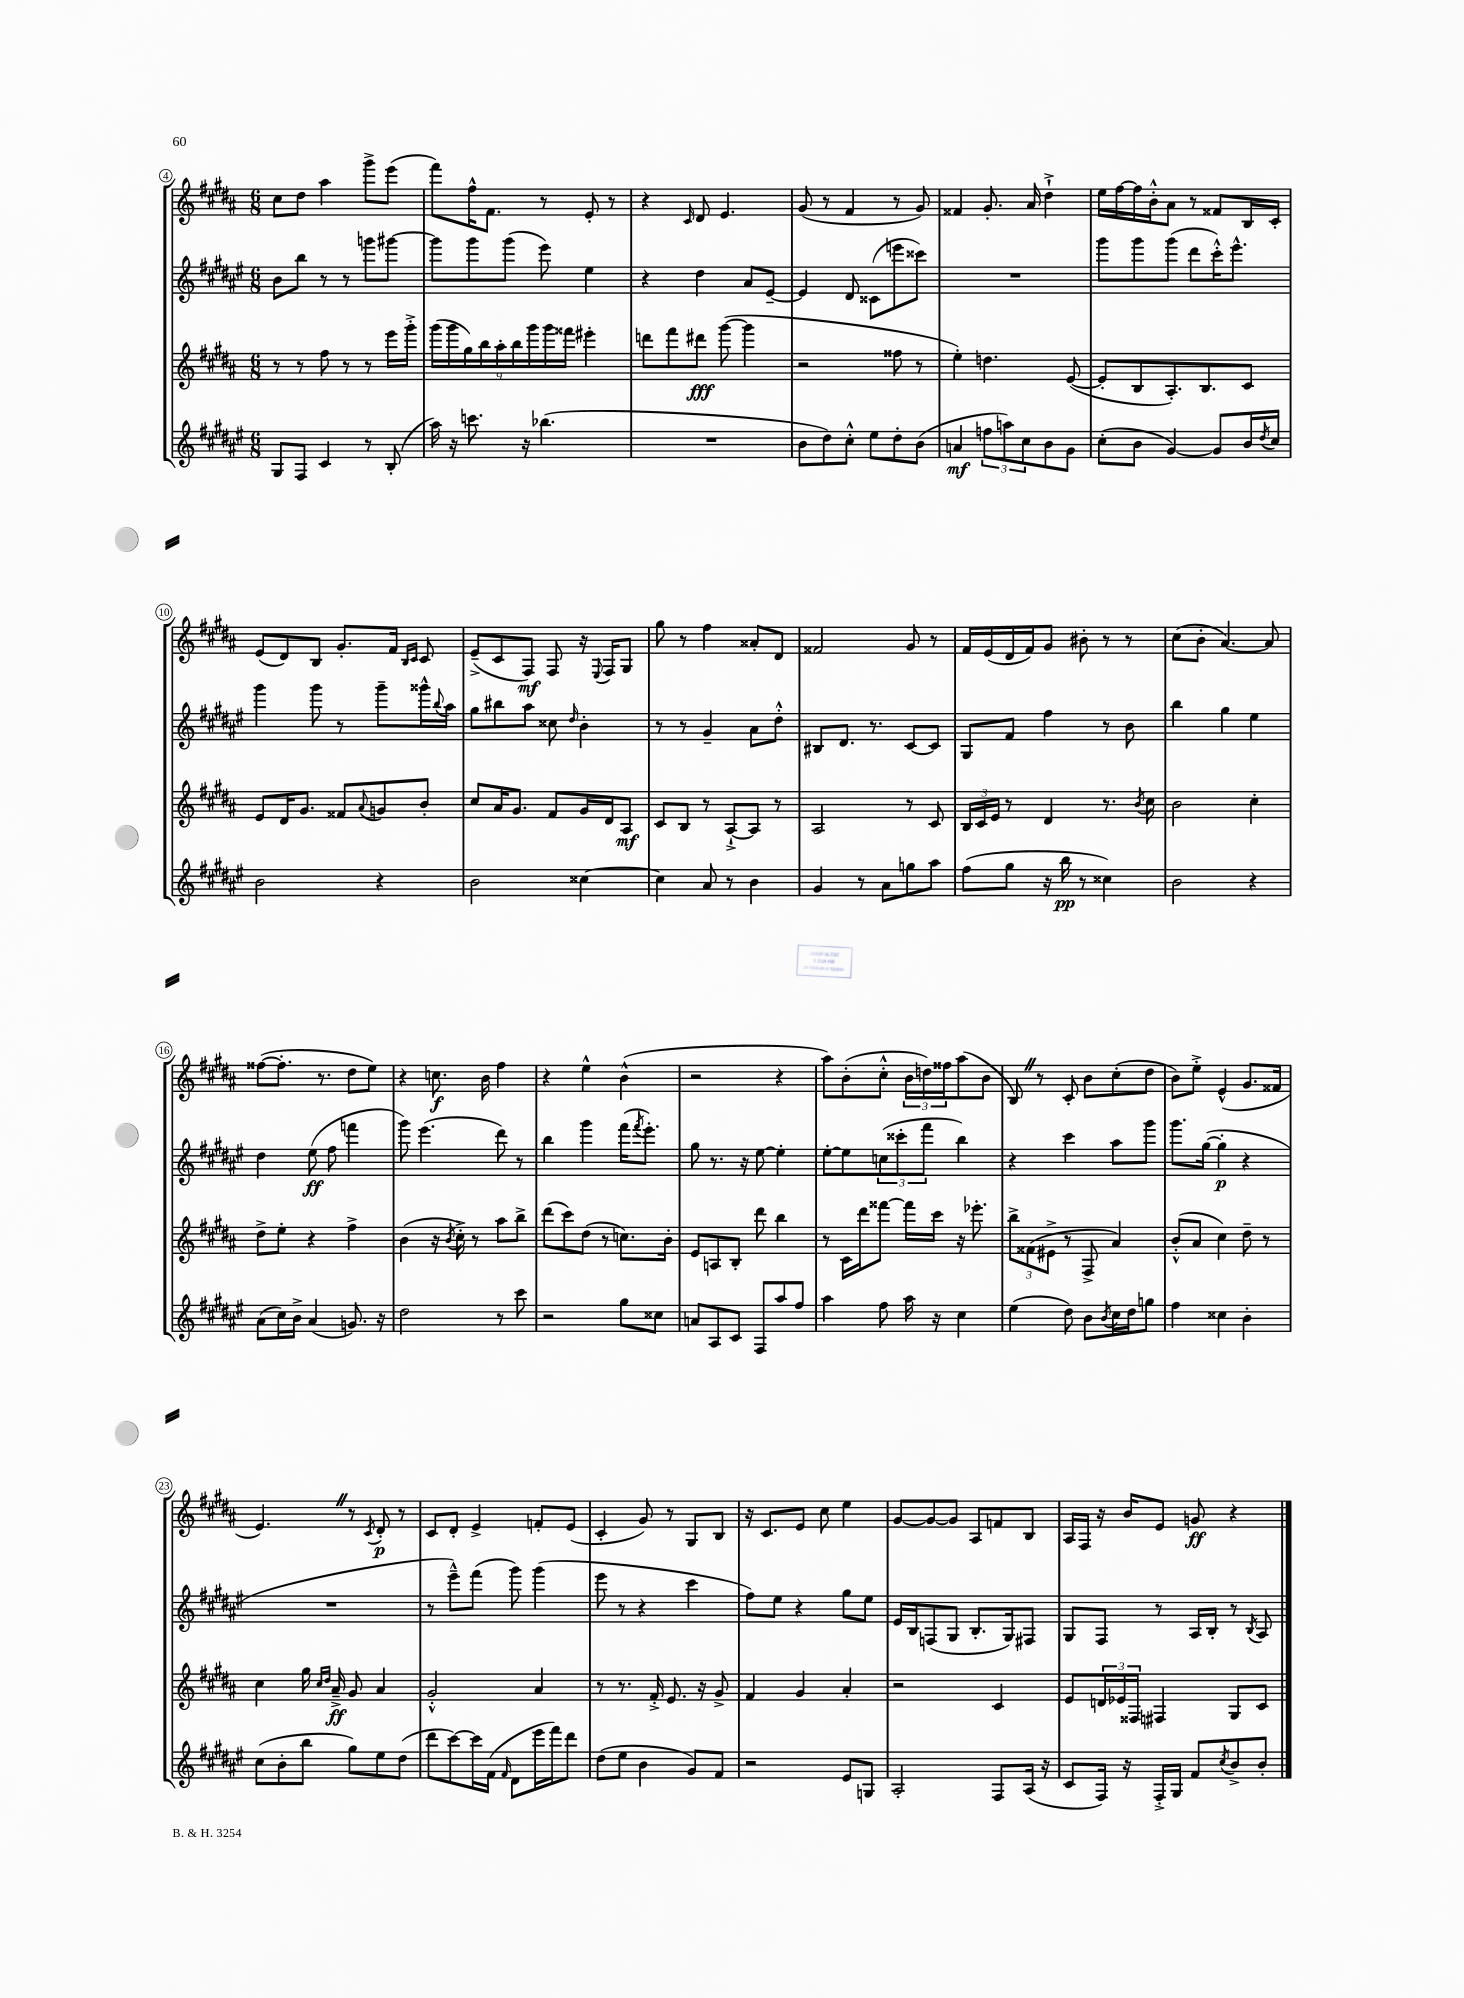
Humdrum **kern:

**kern	**kern	**kern	**kern
*staff4	*staff3	*staff2	*staff1
*clefG2	*clefG2	*clefG2	*clefG2
*k[f#c#g#d#a#e#]	*k[f#c#g#d#a#]	*k[f#c#g#d#a#e#]	*k[f#c#g#d#a#]
*M6/8	*M6/8	*M6/8	*M6/8
8G#	8r	8b	8cc#
8F#	8r	8bb	8dd#
4c#	8ff#	8r	4aa#
.	8r	8r	.
8r	8r	8ggg	8ggg#^
(8B'	16eee	[8ggg#	(8eee
.	16ggg#'^	.	.
=	=	=	=
16aa#)	(18ggg#	8ggg#]	8fff#)
.	18ggg#	.	.
16r	.	.	.
.	18gg#)	.	.
8.ccc	.	8ggg#	16ff#^^
.	18bb	.	.
.	.	.	8.f#
.	18aa#'	.	.
.	.	(8ggg#	.
.	18bb	.	.
16r	.	.	.
.	18ggg#	.	.
(4.bb-	.	8eee#)	8r
.	18ggg#	.	.
.	18fff##	.	.
.	4eee#'	4ee#	8e'
.	.	.	8r
=	=	=	=
2.r	8ddd	4r	4r
.	8fff#	.	.
.	.	.	16qqc#
.	8ddd#	4dd#	8d#
.	([8ggg#	.	4.e
.	4ggg#]	8a#	.
.	.	[8e#~	.
=	=	=	=
8b	2r	4e#]	(8g#
8dd#)	.	.	8r
8cc#'^^	.	8d#	4f#
8ee#	.	(8c##	.
8dd#'	8ff##	8eee	8r
(8b	8r	8ccc##)	8g#)
=	=	=	=
4a	4ee')	2.r	4f##
12ff	4.dd	.	8.g#'
12aa)	.	.	.
12cc#	.	.	.
.	.	.	16a#
8b	.	.	4dd#`^
8g#	([8e	.	.
=	=	=	=
(8cc#'	8e']	8ggg#	16ee
.	.	.	[16ff#
8b	8B	8ggg#	16ff#]
.	.	.	16b'^^
[4g#)	8.A#')	(8ggg#	8a#
.	.	8ddd#	8r
.	8.B	.	.
8g#]	.	16ccc#'^^)	8f##
.	.	8.eee#^^	.
16b	8c#	.	16B
8qdd#	.	.	.
16cc#	.	.	16c#'
=	=	=	=
2b	8e	4ggg#	(8e
.	16d#	.	8d#)
.	8.g#	.	.
.	.	8ggg#	8B
.	8f##	8r	8.g#'
.	8qqa#	.	.
4r	8g	8ggg#~	.
.	.	.	16f#
.	.	.	16qqB
.	.	.	16qqc#
.	8b'	16ggg##^^	8c#
.	.	8qqbb	.
.	.	16aa#	.
=	=	=	=
2b	8cc#	8gg#	(8e~^
.	16a#	8bb#	8c#
.	8.g#	.	.
.	.	8aa#	8F#)
.	8f#	8cc##	8F#
.	.	16qqdd#	.
[4cc##	16g#	4b'	16r
.	.	.	8qqE
.	16d#	.	16F#
.	8A#	.	8G#
=	=	=	=
4cc##]	8c#	8r	8gg#
.	8B	8r	8r
8a#	8r	4g#~	4ff#
8r	[8A#`^	.	.
4b	8A#]	8a#	8a##'
.	8r	8dd#'^^	8d#
=	=	=	=
4g#	2A#	8B#	2f##
.	.	8.d#	.
8r	.	.	.
.	.	8.r	.
8a#	.	.	.
8gg	8r	[8c#	8g#
8aa#	8c#	8c#]	8r
=	=	=	=
(8ff#	24B	8G#	16f#
.	24c#	.	.
.	.	.	(16e
.	24e	.	.
8gg#	8r	8f#	16d#
.	.	.	16f#)
16r	4d#	4ff#	8g#
16bb	.	.	.
8r	.	.	8b#'
4cc##)	8.r	8r	8r
.	.	8b	8r
.	8qb	.	.
.	16cc#	.	.
=	=	=	=
2b	2b	4bb	(8cc#
.	.	.	8b'
.	.	4gg#	[4.a#)
4r	4cc#'	4ee#	.
.	.	.	8a#]
=	=	=	=
(8a#	8dd#^	4dd#	([8ff##
16cc#)	8ee'	.	8.ff##']
16b^	.	.	.
(4a#	4r	(8ee#	.
.	.	.	8.r
.	.	8ff#	.
8.g)	4ff#^	4fff	8dd#
.	.	.	8ee)
16r	.	.	.
=	=	=	=
2dd#	(4b	8ggg#)	4r
.	.	(4.eee#	.
.	16r	.	8.cc
.	8qb	.	.
.	16cc#'^)	.	.
.	8r	.	.
.	.	.	16b
8r	8aa#	8ddd#)	4ff#
8ccc#	8bb^	8r	.
=	=	=	=
2r	(8ddd#	4bb	4r
.	8ccc#)	.	.
.	(8dd#	4ggg#	4ee^^
.	8r	.	.
8gg#	8.cc)	(16fff#	(4b^^
.	.	8qfff#	.
.	.	8.eee#')	.
8cc##	.	.	.
.	16b'	.	.
=	=	=	=
8a	8e	8gg#	2r
8A#	8A	8.r	.
8c#	8B'	.	.
.	.	16r	.
8F#	8ddd#	[8ee#	.
8aa#	4bb	4ee#']	4r
8ff#	.	.	.
=	=	=	=
4aa#	8r	[8ee#'	8aa#)
.	16c#	8ee#]	(8b'
.	16ddd#	.	.
8ff#	[8fff##	(12cc	8cc#'^^
.	.	12ccc##'	.
16aa#	16fff##]	.	24b
.	.	12fff#	24dd)
16r	16ccc#	.	.
.	.	.	24ff##
4cc#	16r	4bb)	(8aa#
.	8.eee-'	.	.
.	.	.	8b
=	=	=	=
(4ee#	12bb^	4r	8B)
.	(12f##	.	.
.	.	.	8r
.	12e#^	.	.
8dd#)	8r	4ccc#	8c#'
8b	8F#^	.	8b
8qb	.	.	.
16cc#	4a#)	8aa#	(8cc#'
16dd#	.	.	.
8gg	.	8ggg#	8dd#
=	=	=	=
4ff#	(8b'^^	8.ggg#	8b)
.	8a#	.	8ee'^
.	.	([16gg#	.
4cc##	4cc#)	4gg#']	(4e^^
4b'	8dd#~	4r	8.g#
.	8r	.	.
.	.	.	16f##
=	=	=	=
(8cc#	4cc#	2.r	4.e)
8b'	.	.	.
8bb	16gg#	.	.
.	16qqcc#	.	.
.	16qqdd#	.	.
.	16a#~^	.	.
8gg#)	8g#	.	8r
.	.	.	8qc#
8ee#	4a#	.	8d#'
(8dd#	.	.	8r
=	=	=	=
8ddd#	2g#'^^	8r	8c#
[8ccc#)	.	8eee#~^^)	8d#'
16ccc#]	.	(8fff#	4e^
(16f#	.	.	.
16qqf#	.	.	.
8d#	.	8ggg#)	.
16eee#	4a#	(4ggg#	8f'
16fff#)	.	.	.
8ddd#	.	.	(8e
=	=	=	=
(8dd#	8r	8eee#	4c#'
8ee#	8.r	8r	.
4b	.	4r	8g#)
.	16f#'^	.	.
.	8.e	.	8r
8g#)	.	4ccc#	8G#
.	16r	.	.
8f#	8g#^	.	8B
=	=	=	=
2r	4f#	8ff#)	16r
.	.	.	8.c#
.	.	8ee#	.
.	4g#	4r	8e
.	.	.	8cc#
8e#	4a#'	8gg#	4ee
8G	.	8ee#	.
=	=	=	=
2A#'	2r	16e#	[8g#
.	.	16B	.
.	.	(8F	8g#_
.	.	8G#	8g#]
.	.	8.B'	8A#
8F#	4c#	.	8f
.	.	16G#)	.
(16A#	.	8F#	8B
16r	.	.	.
=	=	=	=
8c#	8e	8G#	16A#
.	.	.	16F#
16F#)	24d	8F#	16r
.	24e-	.	.
16r	.	.	16b
.	24F##	.	.
16F#'^	4F#	8r	8e
16G#	.	.	.
8f#	.	16A#	8g
.	.	16B'	.
8qcc#	.	.	.
8b^	8G#	8r	4r
.	.	8qB	.
8b'	8c#	8A#	.
==	==	==	==
*-	*-	*-	*-
